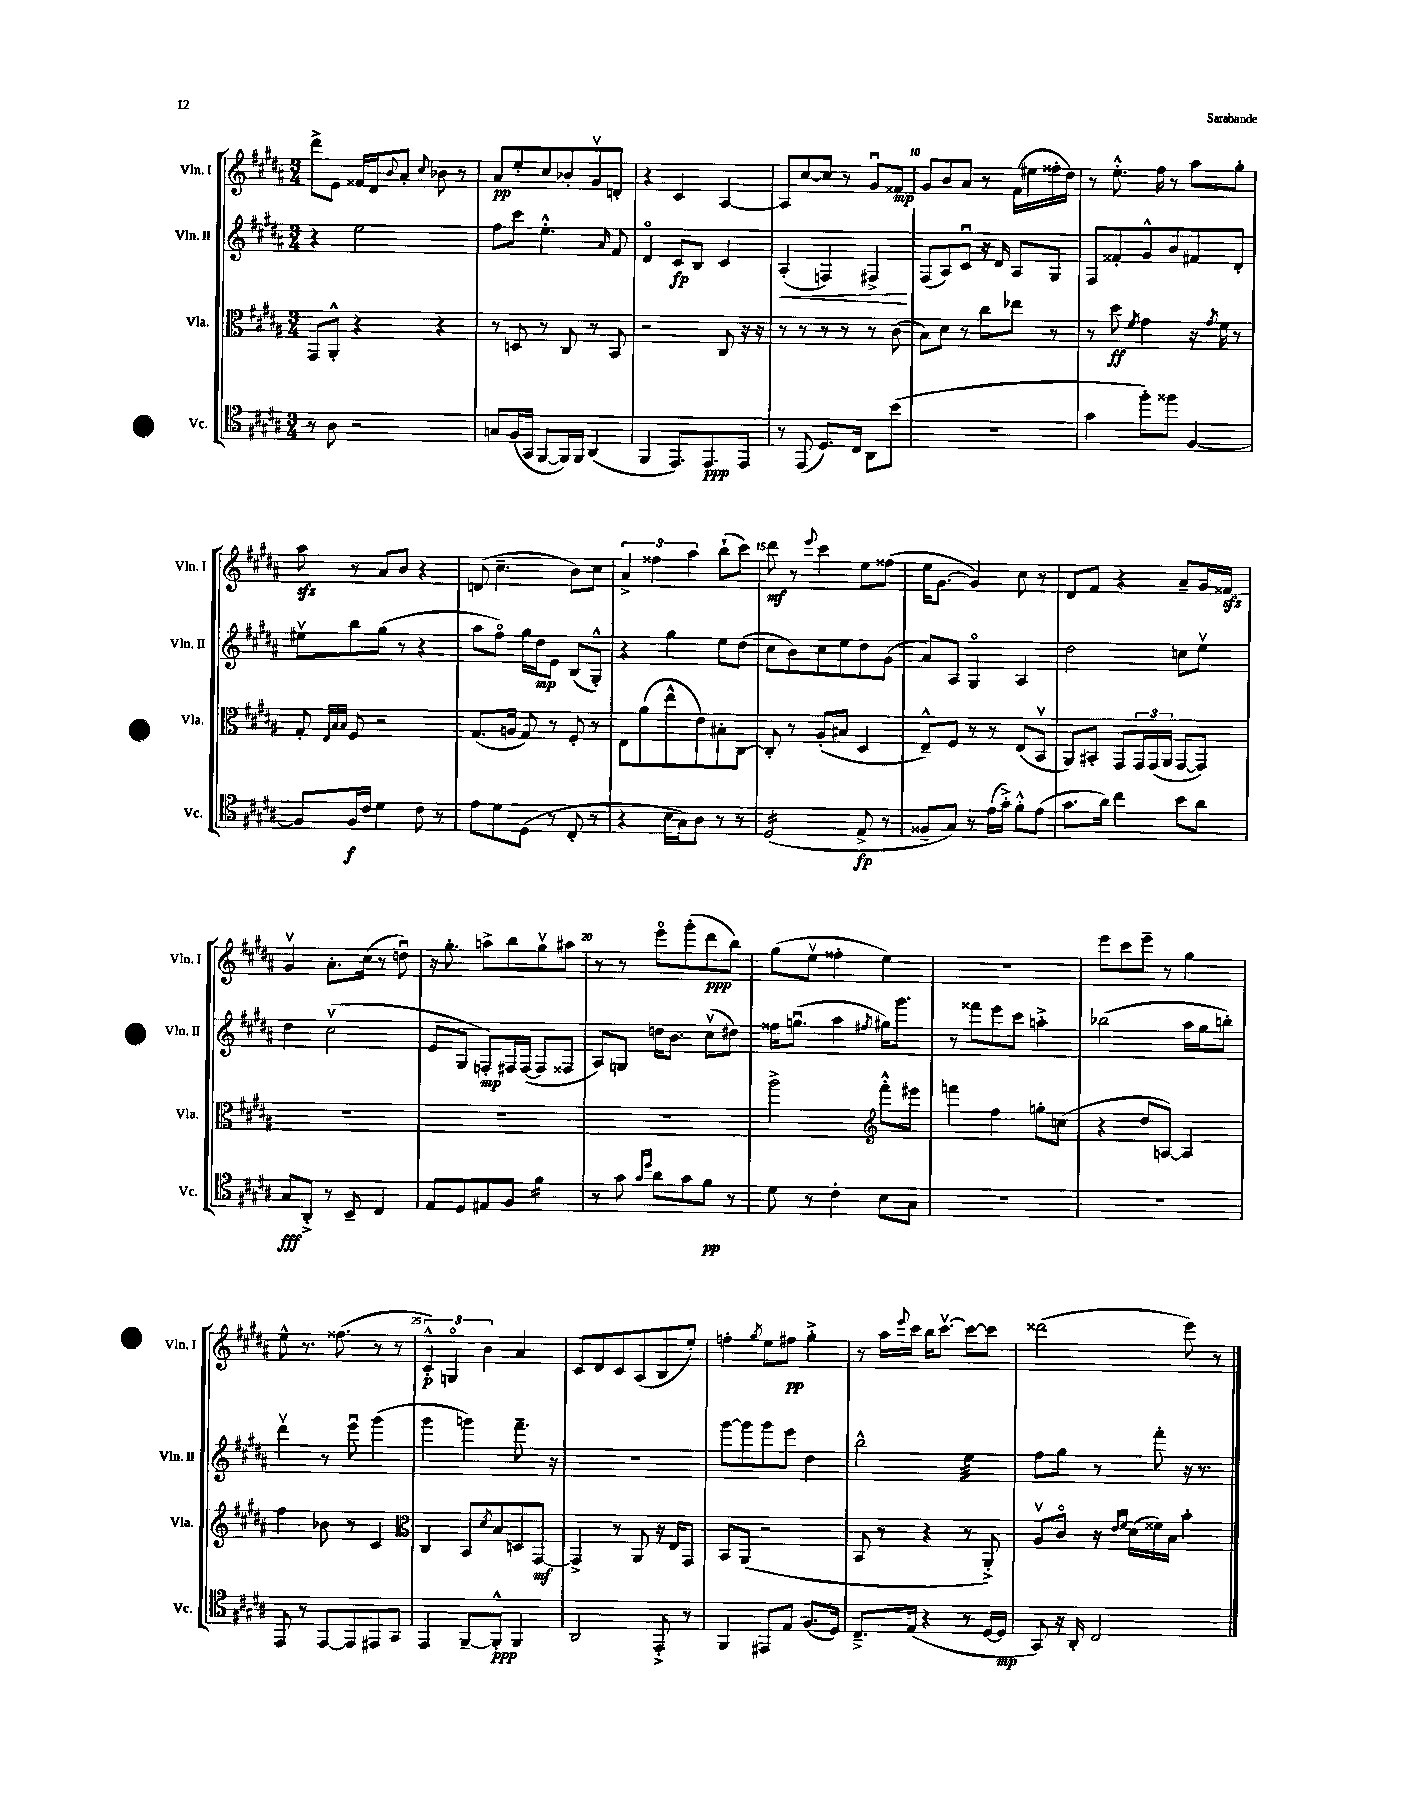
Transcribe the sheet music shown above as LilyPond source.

<<
\new StaffGroup <<
\new Staff = "s0" \with { instrumentName = "Vln. I" shortInstrumentName = "Vln. I" } {
    \clef treble \key b \major \numericTimeSignature \time 3/4
    dis'''8-> e'8 fisis'16 dis'16 \appoggiatura { b'8 } ais'8-. \appoggiatura { cis''8 } bes'8 r8 |
    ais'8\pp e''8-. cis''8 bes'8-. gis'8\upbow d'8-. |
    r4 cis'4 ais4~ |
    ais8 cis''8~ cis''8 r8 gis'8\downbow fisis'8\mp |
    gis'8 b'8 ais'8 r8 fis'16( eis''16 fisis''16-. dis''16) |
    r8 e''8.-.-^ fis''16 r8 ais''8 gis''8-. |
    ais''8\sfz r8 ais'8 b'8 r4 |
    d'8( cis''4.-- b'8) cis''8 |
    \tuplet 3/2 { ais'4-> fisis''4 ais''4 } b''8-!( cis'''8) |
    dis'''8\mf r8 \appoggiatura { e'''8 } cis'''4 e''8 fisis''8( |
    e''16 gis'8.~ gis'4) cis''8 r8 |
    dis'8 fis'8 r4 ais'8-- gis'16 fisis'16\sfz |
    gis'4\upbow ais'8.-. cis''16( r8 d''8\downbow) |
    r16 gis''8.-. a''8-> b''8 gis''8\upbow ais''8 |
    r8 r8 e'''8\flageolet gis'''8-.( dis'''8\ppp b''8) |
    gis''8( e''8\upbow fisis''4-. e''4) |
    R2. |
    e'''8 cis'''8 e'''8-- r8 gis''4 |
    e''8-^ r8. fisis''8.( r8 r8 |
    \tuplet 3/2 { cis'4-.-^\p) g4\flageolet b'4 } ais'4 |
    cis'8 dis'8 cis'8 ais8( b8 e''8-.) |
    f''4-. \acciaccatura { gis''8 } e''8 fis''8\pp gis''4-.-> |
    r8 ais''16 \appoggiatura { e'''8 } cis'''16 b''16 cis'''8.~\upbow cis'''8~ cis'''8 |
    disis'''2( e'''8) r8 \bar "|." |
}
\new Staff = "s1" \with { instrumentName = "Vln. II" shortInstrumentName = "Vln. II" } {
    \clef treble \key b \major \numericTimeSignature \time 3/4
    r4 e''2 |
    fis''8 cis'''8 e''4.-.-^ \grace { ais'16 } fis'8 |
    dis'4\flageolet cis'8\fp b8 cis'4 |
    ais4-.\<( f4) fis4->\! |
    fis8( ais8) cis'8\downbow r16 dis'16 ais8 gis8 |
    fis8 fisis'8-. gis'8-^ b'8 fis'8 dis'8-. |
    eis''8\upbow b''8 gis''8( r8 r4 |
    ais''8 fis''8\flageolet) gis''16 dis''16\mp e'8 b8( gis8-.-^) |
    r4 gis''4 e''8 dis''8( |
    cis''8 b'8) cis''8 e''8 dis''8 gis'8( |
    ais'8) ais8 gis4\flageolet ais4 |
    dis''2 c''8 e''8\upbow |
    dis''4 cis''2\upbow( |
    e'8 gis8 f8-.\mp) fis16 fis16~( fis8 fisis8 |
    ais8) g8 d''16 b'8. cis''8\upbow( dis''8) |
    fisis''16 g''8.\downbow( ais''4 \acciaccatura { fis''8 } gis''16) gis'''8. |
    r8 fisis'''8 e'''8 cis'''8 a''4-.-> |
    bes''2( ais''16 gis''16 b''8-.) |
    dis'''4\upbow r8 e'''8\downbow gis'''4( |
    gis'''4 g'''4) fis'''8.-- r16 |
    R2. |
    gis'''8~ gis'''8 gis'''8 e'''8 dis''4 |
    b''2-^ e''4:32 |
    fis''8 gis''8 r8 fis'''8-. r16 r8. \bar "|." |
}
\new Staff = "s2" \with { instrumentName = "Vla." shortInstrumentName = "Vla." } {
    \clef alto \key b \major \numericTimeSignature \time 3/4
    gis,8 ais,8-.-^ r4 r4 |
    r8 d8 r8 cis8 r8 b,8 |
    r2 cis8 r16 r16 |
    r8 r8 r8 r8 r8 cis'8( |
    b8) dis'8 r8 cis''8 ees''8 r8 |
    r8 dis''8\ff \acciaccatura { fis'8 } gis'4 r16 \acciaccatura { gis'8 } fis'16 r8 |
    gis8-. \grace { e32 b32 b32 } fis8 r2 |
    gis8.( a16 gis8) r8 fis8-. r8 |
    e8 ais'8( e''8-^ e'8) bis8-. cis8~ |
    cis8-. r8 ais8-.( bis8 dis4 |
    e8---^) fis8 r8 r8 e8( b,8\upbow |
    ais,8) bis,8-. gis,8 \tuplet 3/2 { gis,16 gis,16( ais,16 } gis,8~ gis,8) |
    R2. |
    R2. |
    R2. |
    ais''2-> \clef treble fis'''8-.-^ eis'''8 |
    f'''4 fis''4 g''8-. c''8( |
    r4 dis''8 a8~) a4 |
    fis''4 bes'8 r8 cis'4 |
    \clef alto cis4 b,8 \acciaccatura { dis'8 } b8 d8 gis,8~\mf |
    gis,4-> r8 ais,8 r16 e16 gis,8 |
    b,8 ais,8( r2 |
    b,8 r8 r4 r8 ais,8-.->) |
    ais8\upbow cis'8\flageolet r16 \grace { e'16 fis'16 } dis'16( fisis'16) b16 b'4-. \bar "|." |
}
\new Staff = "s3" \with { instrumentName = "Vc." shortInstrumentName = "Vc." } {
    \clef tenor \key b \major \numericTimeSignature \time 3/4
    r8 ais8 r2 |
    g8 fis16( gis,16 fis,8~ fis,16) fis,16 ais,4( |
    fis,4 e,8.) e,8.\ppp e,8 |
    r8 e,8( dis8.) cis16 ais,8 b'8( |
    R2. |
    gis'4 fis''8-.) fisis''8 fis4~ |
    fis8 fis16\f cis'16 dis'4 cis'8 r8 |
    e'8 dis'8 dis8( r8 cis8-. r8 |
    r4 b16 gis16) ais8 r8 r8 |
    dis2:16( e8->\fp r8 |
    fisis8-- gis8) r8 e'16( gis'16-.->) fis'8-.-^ e'8( |
    gis'8. ais'16) cis''4 b'8 ais'8 |
    gis8\fff ais,8-.-> r8 b,8-- cis4 |
    e8 dis8 eis8 fis8 fis'4:16 |
    r8 gis'8 \grace { gis'16 dis''16 } ais'8 gis'8 fis'8\pp r8 |
    dis'8 r8 cis'4-. b8 gis8 |
    R2. |
    R2. |
    e,8 r8 e,8~ e,8 eis,8 gis,8 |
    e,4 fis,8~-- fis,8-.-^\ppp fis,4 |
    ais,2 e,8-.-> r8 |
    fis,4 eis,8 e8 fis8.( dis16) |
    cis8.---> e16( r4 r8 dis16~ dis16\mp |
    gis,8) r16 ais,16-. cis2 \bar "|." |
}
>>
>>
\layout { \context { \Score currentBarNumber = #6 \override BarNumber.break-visibility = ##(#f #t #t) barNumberVisibility = #(every-nth-bar-number-visible 5) } }
